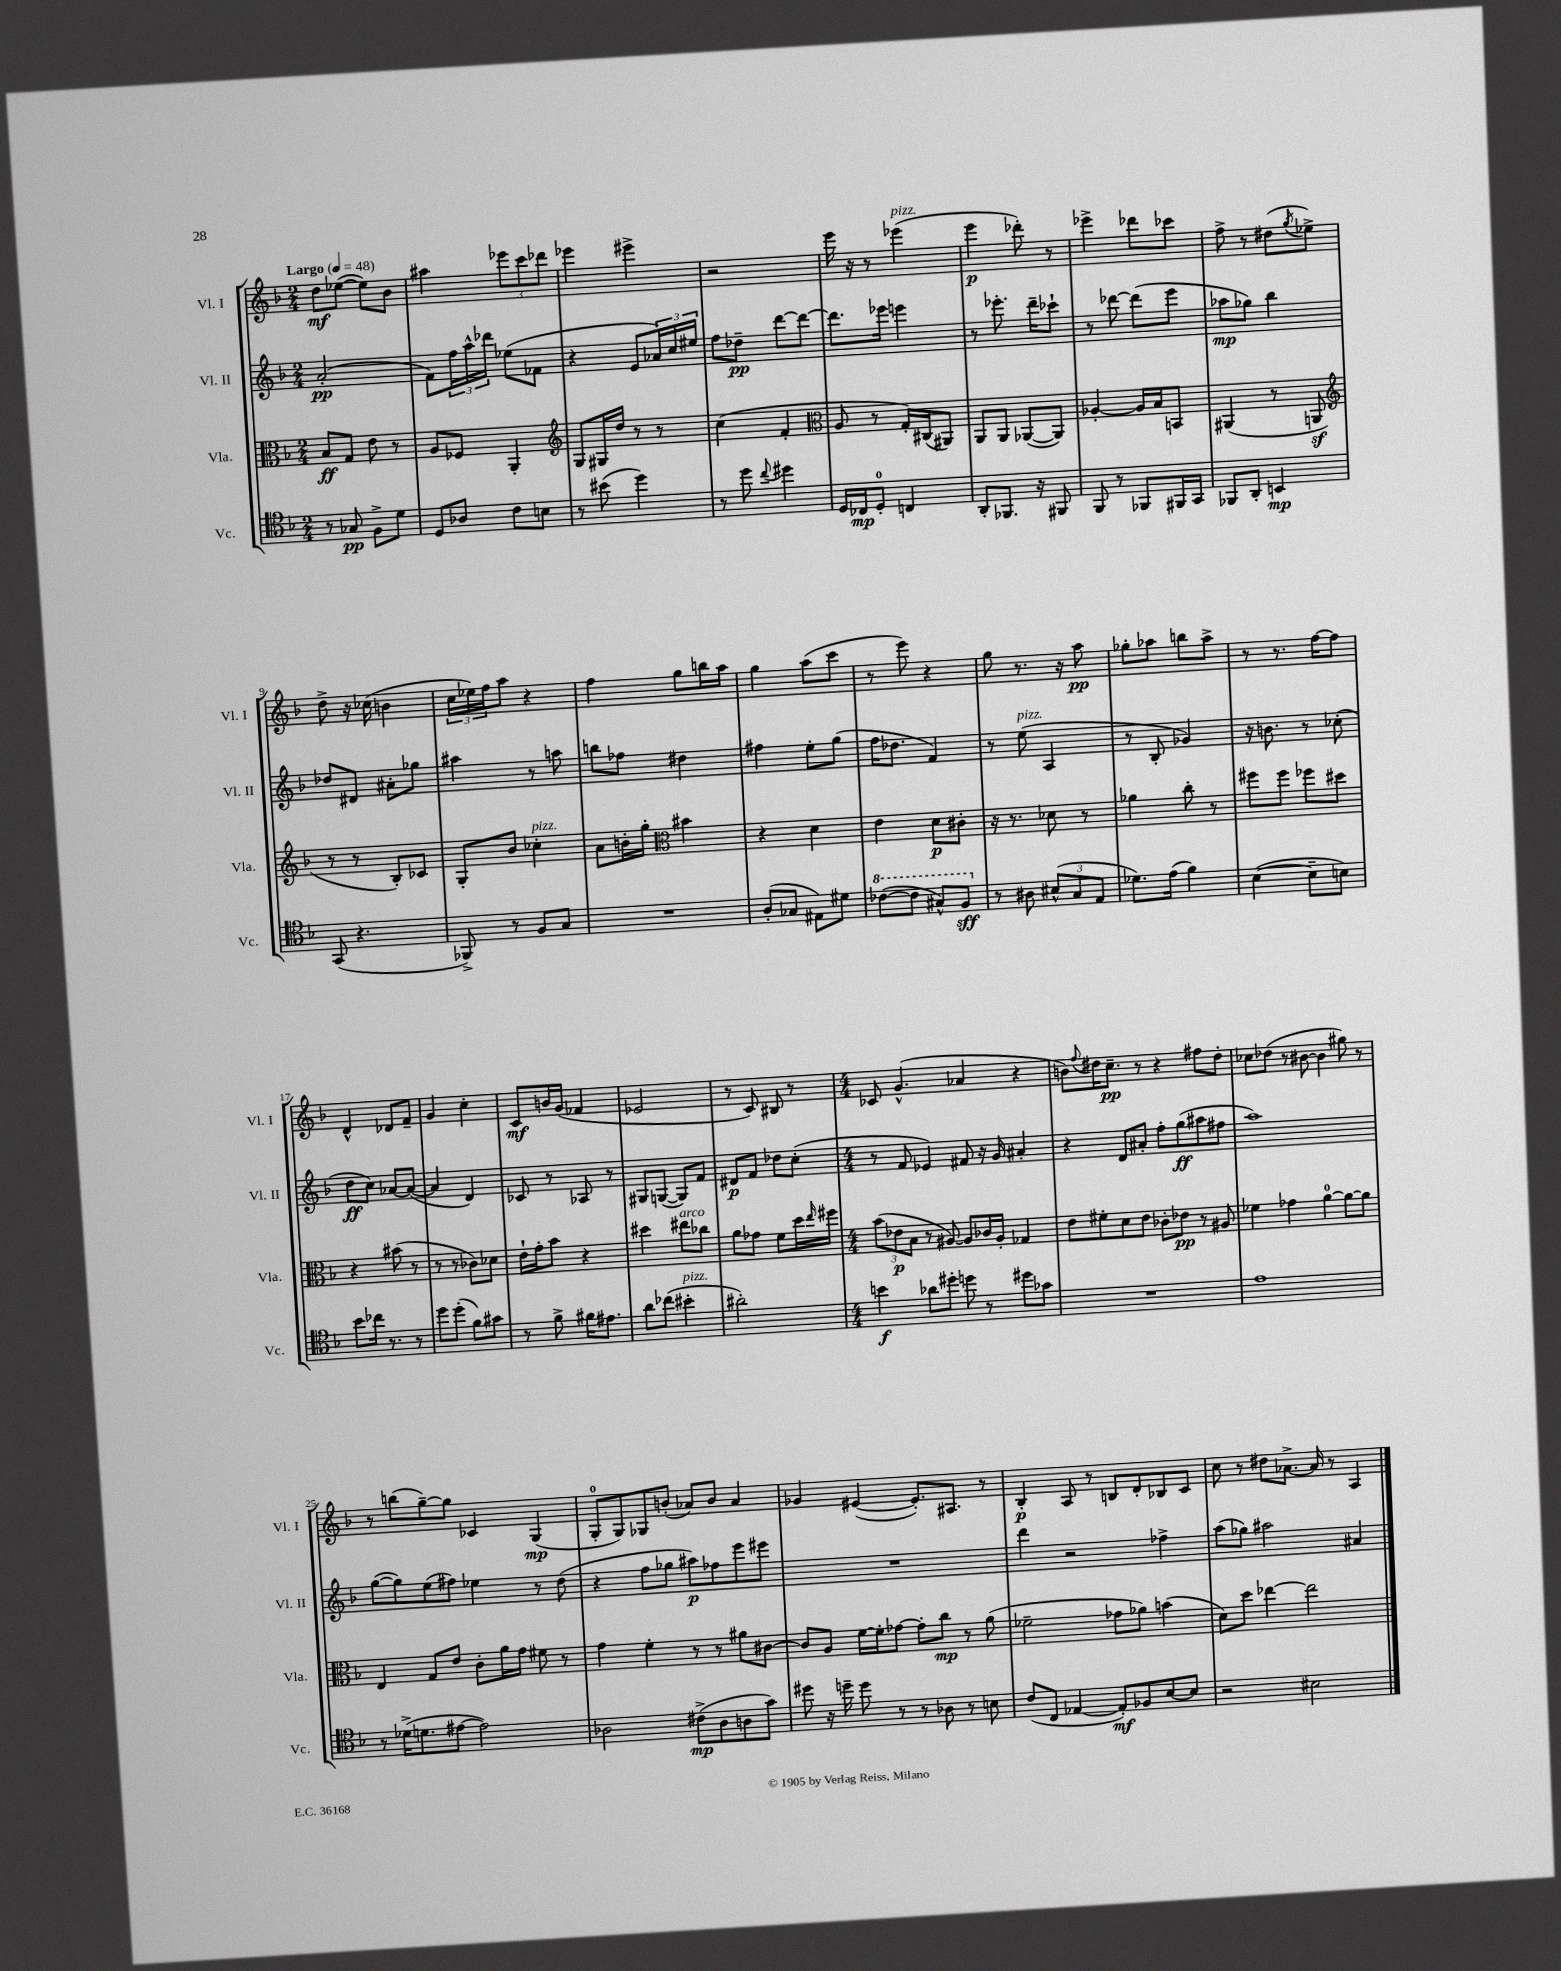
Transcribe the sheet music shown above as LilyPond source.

<<
\new StaffGroup <<
\new Staff = "s0" \with { instrumentName = "Vl. I" shortInstrumentName = "Vl. I" } {
    \clef treble \key f \major \numericTimeSignature \time 2/4 \tempo "Largo" 4 = 48
    d''8\mf ees''8~( ees''8) bes'8 |
    ais''4 \tuplet 3/2 { ees'''8 c'''8 des'''8 } |
    ees'''4 eis'''4-> |
    r2 |
    e'''16 r16 r8 ees'''4^\markup { \italic "pizz." }( |
    e'''4\p des'''8-.) r8 |
    ees'''4-> des'''8 ces'''8 |
    f''8-> r8 dis''8( \acciaccatura { g''8 } ees''8->) |
    d''8-> r16 ces''16( b'4 |
    \tuplet 3/2 { c''16 ees''16) f''16 } a''8 r4 |
    f''4 g''8 b''16 a''16 |
    g''4 a''8( c'''8 |
    r8 e'''8) r4 |
    g''8 r8. r16 a''8\pp |
    ges''8-. aes''8 b''8 aes''8-> |
    r8 r8. f''16~ f''8 |
    d'4-^ des'8 f'8-- |
    g'4 c''4-. |
    c'8\mf b'16 g'16( fes'4 |
    ees'2 |
    r8 c'8) bis8 r8 |
    \numericTimeSignature \time 4/4 ces'8 g'4.-^( aes'4 r4 |
    b'8) \appoggiatura { f''8 } dis''16 c''8.--\pp r8 r4 fis''8 dis''8-. |
    ces''8 des''8( r8 bis'8~ bis'4 gis''8) r8 |
    r8 b''8( g''8~--) g''8 ces'4 g4\mp( |
    g8-0-. g8) ges8 b'8-.( aes'8) b'8 aes'4 |
    ges'4 eis'4~( eis'8.-.) ais8. r8 |
    bes4-.\p a8 r8 b8 d'8-. bes8 c'8 |
    c''8 r8 dis''8 aes'8.~-> aes'16 r8 a4 \bar "|." |
}
\new Staff = "s1" \with { instrumentName = "Vl. II" shortInstrumentName = "Vl. II" } {
    \clef treble \key f \major \numericTimeSignature \time 2/4
    a'2-.\pp( |
    f'8) \tuplet 3/2 { f''16 a''16-^ des'''16 } ees''8( fes'8 |
    r4 e'8 \tuplet 3/2 { aes'16) c''16 eis''16 } |
    f''8 des''8--\pp d'''8~ d'''8~ |
    d'''8. ees'''16 e'''4 |
    r8 ees'''8.-. d'''16-- ces'''8-! |
    r8 des'''8~ des'''8( e'''8 |
    aes''8\mp ges''8) bes''4 |
    des''8 dis'8 ais'8-. ges''8 |
    ais''4 r8 a''8 |
    b''8 fes''8 dis''4 |
    fis''4 e''8-. g''8( |
    f''16 des''8. f'4) |
    r8 e''8^\markup { \italic "pizz." }( a4 |
    r8 bes8-. ges'4) |
    r16 b'8. r8 ces''8-.( |
    d''8\ff c''8) aes'8~ aes'8~( |
    aes'4 d'4) |
    ces'8 r8 aes8 r8 |
    gis8 g8~( g8) f'8 |
    dis'8\p f'8 des''8 c''8-.( |
    \numericTimeSignature \time 4/4 r8 f'8 ees'4) fis'8 r16 g'16 ais'4-. |
    r4 d'8 ais'8-. f''8-. g''8\ff( ais''8 fis''8 |
    a''1) |
    g''8~( g''8) e''8( fis''8) ees''4 r8 d''8( |
    r4 f''8 ges''8 ais''8\p) fes''8 e'''8 eis'''8 |
    R1 |
    d'''4 r2 fes''4-> |
    a''8( ges''8) ais''2 ais'4 \bar "|." |
}
\new Staff = "s2" \with { instrumentName = "Vla." shortInstrumentName = "Vla." } {
    \clef alto \key f \major \numericTimeSignature \time 2/4
    bes8\ff g8 e'8 r8 |
    a8 fes8 a,4-. |
    \clef treble g8 gis16 d''16 r8 r8 |
    c''4( f'4-. |
    \clef alto a8 r8 g16-.) cis16( ais,8) |
    a,8 a,8 aes,8~( aes,8) |
    aes4~-. aes16 bes16 b,8 |
    ais,4( r8 a,8\sf |
    \clef treble r8 r8 bes8-.) ces'8 |
    g8-. bes'8 ces''4-.^\markup { \italic "pizz." } |
    a'8 b'16-. g''16-. \clef alto bis'4 |
    r4 d'4 |
    e'4 d'8\p cis'8-. |
    r16 r8. des'8 r8 |
    aes'4 c''8-. r8 |
    fis''8 fis''8 fes''8 dis''8 |
    r4 bis'8( r8 |
    r8 r8 ces'8) des'8 |
    e'16-! g'16-. bes'8 r4 |
    dis''4 eis''8^\markup { \italic "arco" } ces''8 |
    a'8 ges'8 f'8 d''16 \grace { e''16 } fis''16 |
    \numericTimeSignature \time 4/4 \tuplet 3/2 { bes'8( ees'8\p bes8 } r8 ais8~) ais8 ces'16 ais16-. ges4 |
    e'8 fis'8-. d'8 e'8 ces'8-. ees'8\pp r8 ais8 |
    fes'4 ges'4 a'4-0~ a'8~ a'8 |
    e4 g8 e'8 c'8-. a'16 g'16 fis'8 r8 |
    g'4 f'4-. r8 r8 ais'8 cis'8~ |
    cis'8 a8 f'16~ f'16-. ges'8~ ges'8-. c''8\mp r8 a'8( |
    fes'2-- ges'8 aes'8) b'4( |
    d'8) d''8 ees''4~ ees''2 \bar "|." |
}
\new Staff = "s3" \with { instrumentName = "Vc." shortInstrumentName = "Vc." } {
    \clef tenor \key f \major \numericTimeSignature \time 2/4
    r8 ges8\pp f8-> d'8 |
    d8 aes8 c'8 b8 |
    r8 bis'8( d''4) |
    r8 d''8 \appoggiatura { c''8 } dis''4 |
    d16 ces16\mp d8-0-. c4 |
    a,8-. fes,8. r16 fis,8 |
    f,8 r8 fes,8 fis,16 g,16 |
    fes,8 a,8-. b,4\mp |
    g,8( r4. |
    fes,8->) r8 f8 g8 |
    R2 |
    a8-.( ges8 eis8) dis'8 |
    \ottava #1 ces''8~( ces''8 gis'8-^) f'8\sff \ottava #0 |
    r8 ais8 \tuplet 3/2 { bis8-^( g8 e8 } |
    des'8.) e'16( f'4) |
    bes4~( bes8-- b8) |
    bes'8 ces''16 r8. r8 |
    d''8 d''8-.( f'8) gis'8 |
    r8 f'8-> fis'16 eis'8. |
    a'8 ces''8( bis'4-.^\markup { \italic "pizz." } |
    ais'2-.) |
    \numericTimeSignature \time 4/4 b'4\f aes'8 dis''8-. d''8 r8 dis''8 ges'8 |
    R1 |
    e'1 |
    r8 des'16->( d'8. eis'8~ eis'2) |
    aes2 cis'8->\mp( aes8 a8 g'8) |
    dis''8 r16 d''16-- d''8 r8 r8 aes8 r8 b8 |
    c'8( c8 ees4~ ees8-.\mf) fes8 bes8~ bes8 |
    r2 bis2 \bar "|." |
}
>>
>>
